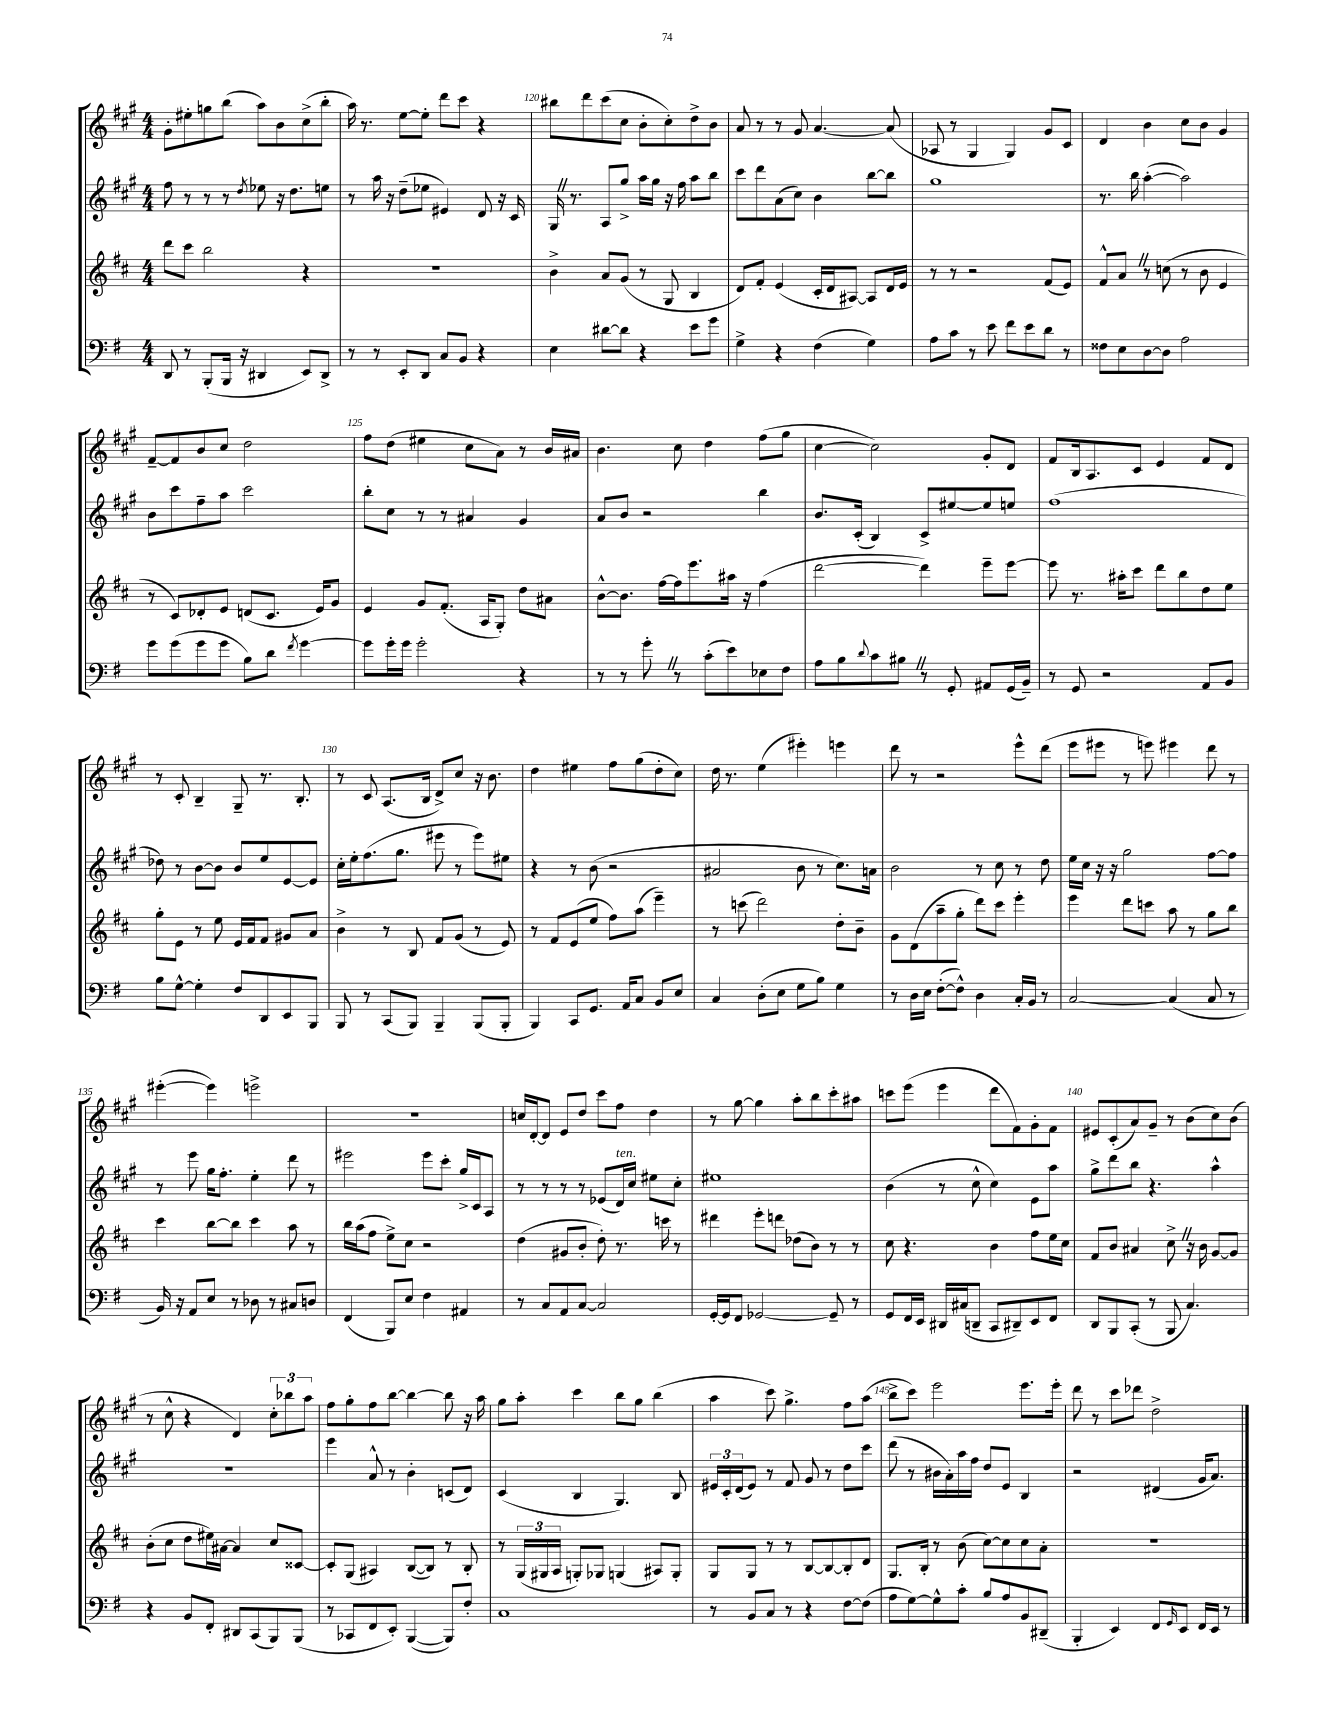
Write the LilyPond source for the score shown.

<<
\new StaffGroup <<
\new Staff = "s0" {
    \clef treble \key a \major \numericTimeSignature \time 4/4
    gis'8-. eis''8-. g''8 b''8( a''8) b'8 cis''8->( b''8-. |
    a''16) r8. e''8~ e''8-. d'''8 cis'''8 r4 |
    bis''8 d'''8 cis'''8( cis''8 b'8-. cis''8-.) d''8-> b'8 |
    a'8 r8 r8 gis'8 a'4.~ a'8( |
    aes8 r8 gis4 gis4) gis'8 cis'8 |
    d'4 b'4 cis''8 b'8 gis'4 |
    fis'8~-- fis'8 b'8 cis''8 d''2 |
    fis''8 d''8( eis''4 cis''8 a'8) r8 b'16 ais'16 |
    b'4. cis''8 d''4 fis''8( gis''8 |
    cis''4~ cis''2) gis'8-. d'8 |
    fis'8 b16 a8. cis'8 e'4 fis'8 d'8 |
    r8 cis'8-. b4-- gis8-- r8. b8.-. |
    r8 cis'8 a8.( b16 d'8->) cis''8 r16 b'8. |
    d''4 eis''4 fis''8 gis''8( d''8-. cis''8) |
    d''16 r8. e''4( eis'''4-.) e'''4 |
    d'''8 r8 r2 e'''8-^ d'''8( |
    e'''8 eis'''8 r8 e'''8) eis'''4 d'''8 r8 |
    eis'''4~-.( eis'''4) e'''2-> |
    r1 |
    c''16 d'16~-. d'8 e'8 d''8 cis'''8 fis''8 d''4 |
    r8 gis''8~ gis''4 a''8-. b''8 cis'''8-. ais''8 |
    c'''8 e'''8( e'''4 d'''8 fis'8) gis'8-. fis'8 |
    eis'8 cis'8-.( a'8) gis'8-- r8 b'8( cis''8) b'8( |
    r8 cis''8-^ r4 d'4) \tuplet 3/2 { cis''8-. bes''8 a''8 } |
    fis''8 gis''8-. fis''8 b''8~ b''4~ b''8 r16 a''16 |
    gis''8 a''8-. cis'''4 b''8 gis''8 b''4( |
    a''4 cis'''8) gis''4.-> fis''8 a''8( |
    b''8-> cis'''8) e'''2 e'''8. e'''16-. |
    d'''8 r8 cis'''8 des'''8 d''2-> \bar "|." |
}
\new Staff = "s1" {
    \clef treble \key a \major \numericTimeSignature \time 4/4
    fis''8 r8 r8 r8 \acciaccatura { d''8 } ees''8 r16 d''8. e''8 |
    r8 a''16 r16 d''8--( ees''8 eis'4) d'8 r16 cis'16 |
    gis16 \once \override BreathingSign.text = \markup { \musicglyph "scripts.caesura.straight" } \breathe r8. a8 gis''8-> a''16 gis''16 r16 fis''16 a''8 b''8 |
    cis'''8 d'''8 a'8( cis''8) b'4 b''8~ b''8 |
    gis''1 |
    r8. b''16 a''4~-.( a''2) |
    b'8 cis'''8 fis''8-- a''8 cis'''2 |
    b''8-. cis''8 r8 r8 ais'4 gis'4 |
    a'8 b'8 r2 b''4 |
    b'8. cis'16-.( b4) cis'8-> eis''8~ eis''8 e''8 |
    fis''1( |
    des''8) r8 b'8~ b'8 b'8 e''8 e'8~ e'8 |
    cis''16-. e''16-. fis''8.( gis''8. eis'''8 r8 eis'''8) eis''8 |
    r4 r8 b'8( r2 |
    ais'2 b'8 r8 cis''8.) a'16 |
    b'2 r8 cis''8 r8 d''8 |
    e''16 cis''16 r16 r16 gis''2 fis''8~ fis''8 |
    r8 e'''8 gis''16 fis''8.-. e''4-. d'''8 r8 |
    eis'''2 eis'''8 cis'''8-. gis''16-> cis'16 a8 |
    r8 r8 r8 r8 ees'8( d'16^\markup { \italic "ten." }) cis''16 eis''8 cis''8-. |
    eis''1 |
    b'4( r8 cis''8-^ cis''4) e'8 a''8 |
    gis''8-> d'''8 b''8 r4. a''4-^ |
    R1 |
    e'''4 a'8-^ r8 b'4-. c'8( d'8) |
    cis'4( b4 gis4.) b8 |
    \tuplet 3/2 { eis'16 cis'16-. d'16( } eis'8) r8 fis'8 gis'8 r8 d''8 cis'''8 |
    d'''8( r8 bis'16 a'16-.) a''16 fis''16 d''8 e'8 b4 |
    r2 dis'4( gis'16 a'8.) \bar "|." |
}
\new Staff = "s2" {
    \clef treble \key d \major \numericTimeSignature \time 4/4
    d'''8 cis'''8 b''2 r4 |
    R1 |
    b'4-> a'8 g'8( r8 g8 b4 |
    d'8) fis'8-. e'4( cis'16-. d'16 ais8~) ais8 d'16 e'16 |
    r8 r8 r2 fis'8( e'8) |
    fis'8-^ a'8 \once \override BreathingSign.text = \markup { \musicglyph "scripts.caesura.straight" } \breathe r8 c''8( r8 b'8 e'4 |
    r8 cis'8) des'8-. e'8 d'8( cis'8. e'16) g'8 |
    e'4 g'8 fis'8.-.( a16 g8-.) d''8 ais'8 |
    b'8~-^ b'8. fis''16~ fis''16 e'''8. ais''16 r16 fis''4( |
    d'''2~ d'''4) e'''8-- e'''8~ |
    e'''8 r8. ais''16-. cis'''8 d'''8 b''8 d''8 e''8 |
    g''8-. e'8 r8 e''8 e'16 fis'16 fis'8 gis'8 a'8 |
    b'4-> r8 b8 fis'8 g'8( r8 e'8) |
    r8 fis'8 e'8( e''8 fis''8) a''8( e'''4--) |
    r8 c'''8( d'''2) d''8-. b'8-- |
    g'8 d'8( a''8-- g''8-. d'''8) cis'''8 e'''4-. |
    e'''4 d'''8 c'''8 a''8 r8 g''8 b''8 |
    cis'''4 b''8~ b''8 cis'''4 a''8 r8 |
    b''16 a''16( fis''8 e''8->) cis''8 r2 |
    d''4( gis'8 b'8-. d''8-.) r8. c'''16 r8 |
    dis'''4 e'''8-. d'''8 des''8( b'8) r8 r8 |
    cis''8 r4. b'4 fis''8 e''16 cis''16 |
    fis'8 b'8 ais'4 cis''8-> \once \override BreathingSign.text = \markup { \musicglyph "scripts.caesura.straight" } \breathe r16 b'16 g'8~ g'8 |
    b'8-.( cis''8 d''8 eis''16) ais'16~ ais'4 cis''8 cisis'8~ |
    cisis'8-. g8( ais4) b8~( b8) r8 b8-. |
    r8 \tuplet 3/2 { g16( gis16 a16 } g8-.) ges8 g4( ais8) g8-. |
    g8 g8 r8 r8 b8~ b8~ b8-. d'8 |
    g8. b16-. r8 b'8( cis''8~) cis''8 cis''8 a'8-. |
    R1 \bar "|." |
}
\new Staff = "s3" {
    \clef bass \key g \major \numericTimeSignature \time 4/4
    d,8 r8 b,,8-.( b,,16 r16 dis,4 e,8) dis,8-> |
    r8 r8 e,8-. d,8 c8 b,8 r4 |
    e4 dis'8~ dis'8 r4 e'8 g'8 |
    g4-> r4 fis4( g4) |
    a8 c'8 r8 e'8 fis'8 e'8 d'8 r8 |
    fisis8 e8 d8~ d8 a2 |
    g'8 g'8( g'8 g'8 b8) d'8 \acciaccatura { fis'8 } g'4~ |
    g'8 g'16-. g'16 g'2-. r4 |
    r8 r8 g'8-. \once \override BreathingSign.text = \markup { \musicglyph "scripts.caesura.straight" } \breathe r8 c'8-.( e'8) ees8 fis8 |
    a8 b8 \appoggiatura { d'8 } c'8 bis8 \once \override BreathingSign.text = \markup { \musicglyph "scripts.caesura.straight" } \breathe r8 g,8-. ais,8 g,16( b,16--) |
    r8 g,8 r2 a,8 b,8 |
    b8 g8~-^ g4-. fis8 d,8 e,8 b,,8 |
    b,,8 r8 c,8( b,,8) b,,4-- b,,8( b,,8-. |
    b,,4) c,8 g,8. a,16 c8 b,8 e8 |
    c4 d8-.( e8 g8 b8) g4 |
    r8 d16 e16 fis8~-.( fis8-^) d4 c16-. b,16 r8 |
    c2~ c4( c8 r8 |
    b,16) r16 a,8 e8 r8 des8 r8 cis8 d8 |
    fis,4( b,,8) e8 fis4 ais,4 |
    r8 c8 a,8 c8~ c2 |
    g,16~-. g,16 fis,8 ges,2~ ges,8-- r8 |
    g,8 fis,16 e,16 dis,16 cis16( d,8-- c,8 dis,8--) e,8 fis,8 |
    d,8 b,,8 c,8-.( r8 b,,8 c4.) |
    r4 b,8 fis,8-. dis,8 c,8( b,,8) b,,8( |
    r8 ces,8 fis,8 e,8-.) b,,4~( b,,8) fis8-. |
    c1 |
    r8 b,8 c8 r8 r4 fis8~ fis8( |
    a8 g8~) g8-^ c'8-. b8 a8 b,8 dis,8--( |
    b,,4-. e,4) fis,8 \grace { g,16 } e,8 fis,16 e,16 r8 \bar "|." |
}
>>
>>
\layout { \context { \Score currentBarNumber = #118 \override BarNumber.break-visibility = ##(#f #t #t) barNumberVisibility = #(every-nth-bar-number-visible 5) } }
